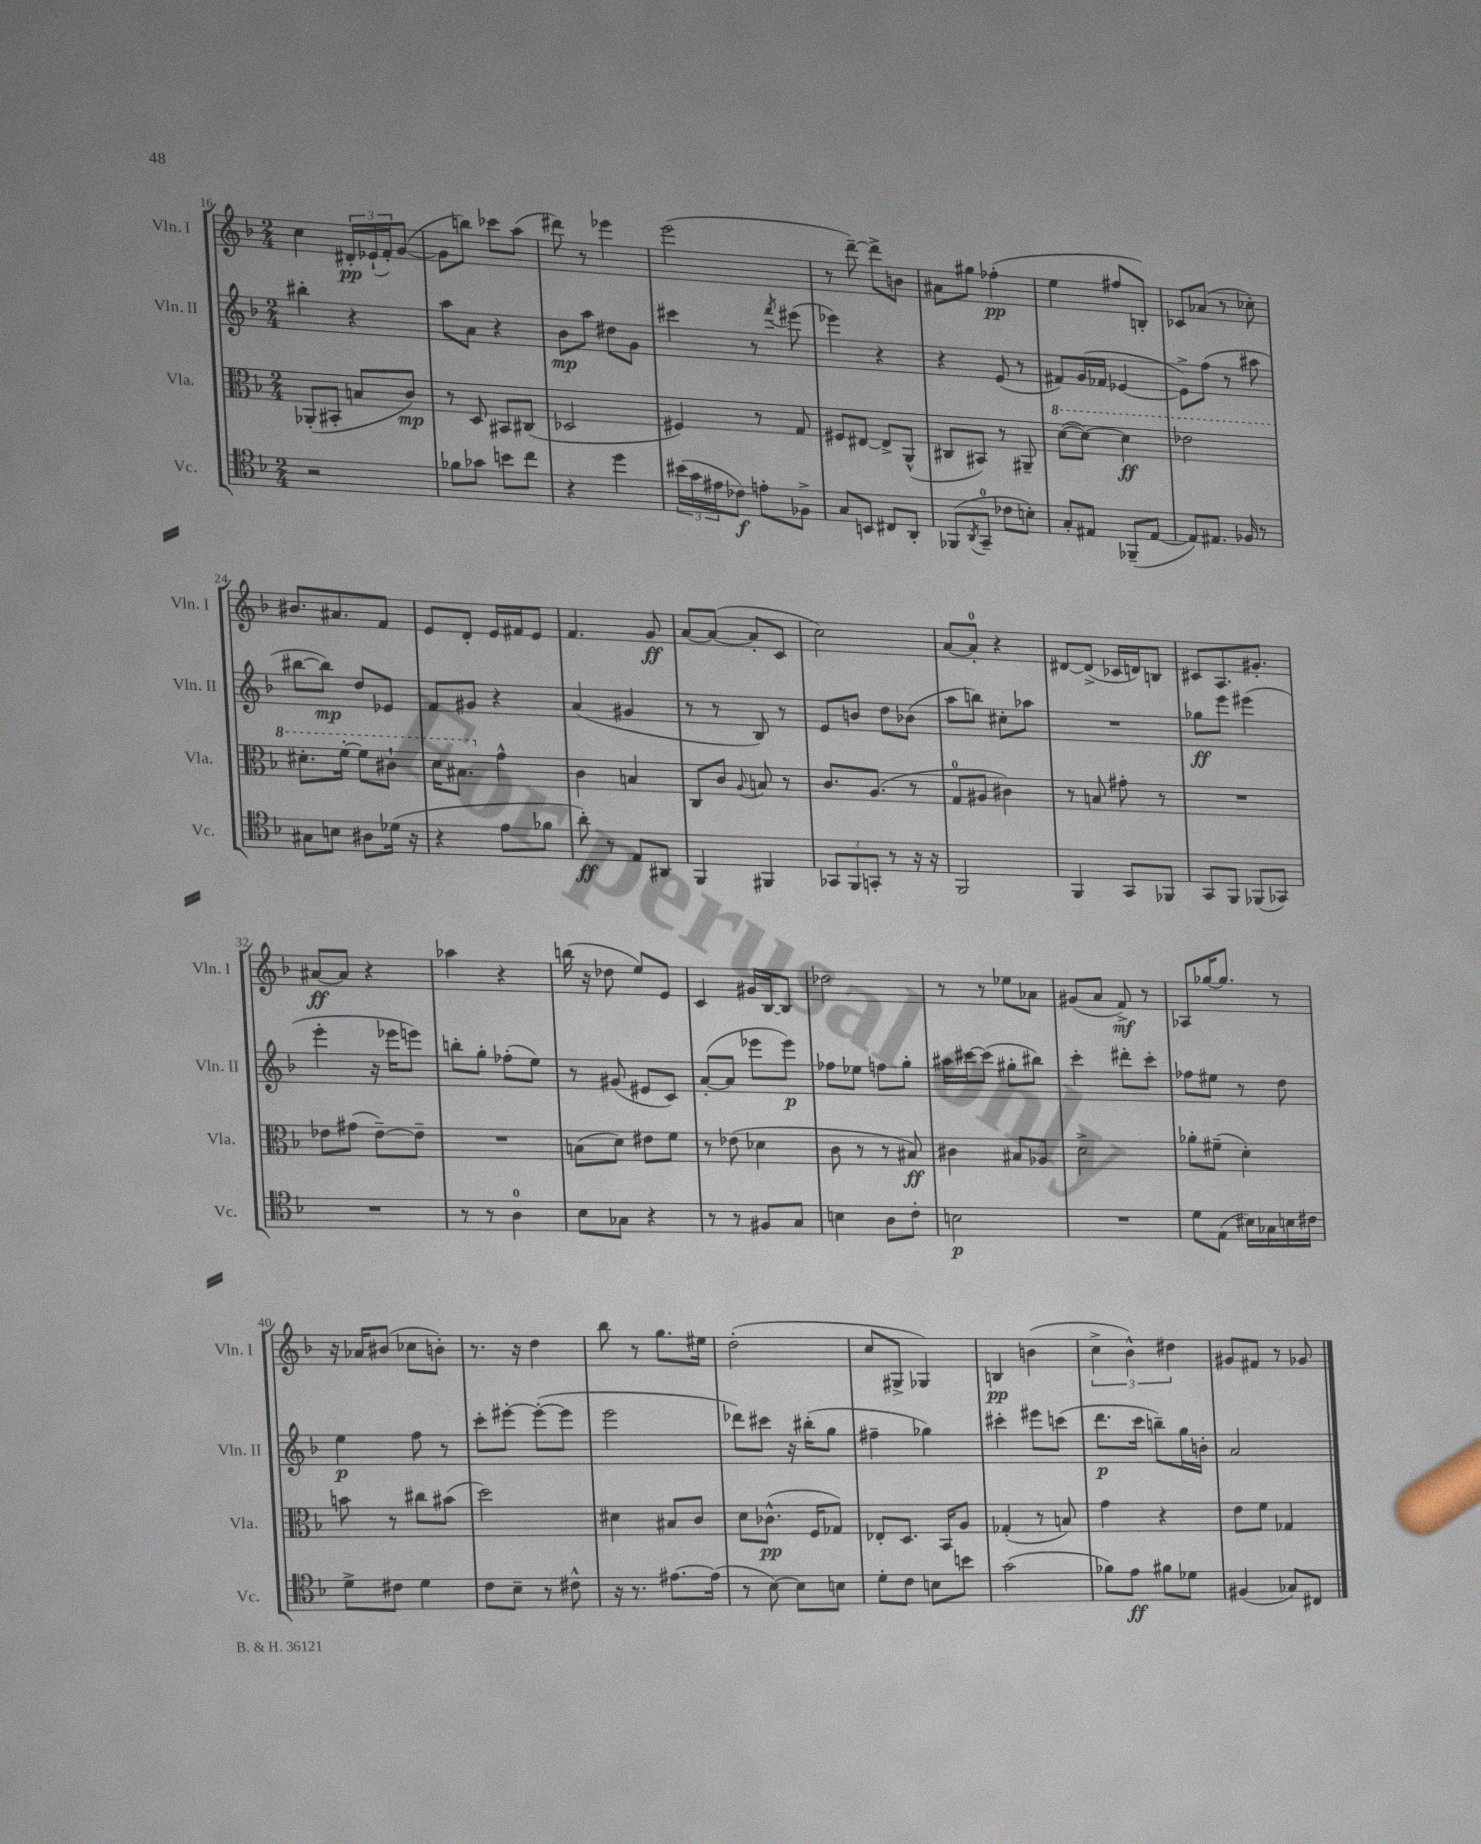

**kern	**kern	**kern	**kern
*staff4	*staff3	*staff2	*staff1
*clefC4	*clefC3	*clefG2	*clefG2
*k[b-]	*k[b-]	*k[b-]	*k[b-]
*M2/4	*M2/4	*M2/4	*M2/4
2r	(8AA-'	4bb#'	4cc
.	8BB#'	.	.
.	8B	4r	24d#'
.	.	.	(24e-`
.	.	.	24f')
.	8c)	.	([8g
=	=	=	=
8f-	8r	8aa	8g]
8g-	8D	8a	8bb)
8b	8BB#	4r	8ccc-
8cc	(8C#	.	(8aa
=	=	=	=
4r	2D-	8b-	8ddd#)
.	.	8aa	8r
4dd	.	8dd#	4eee-
.	.	8g	.
=	=	=	=
(24b#	4F#)	4ccc#	(2eee
24g	.	.	.
24e#	.	.	.
8c-)	.	.	.
8e'	8r	8r	.
.	.	8qfff	.
8F-^	8G	(8eee#	.
=	=	=	=
8G	8F#	4eee-)	8r
8BB	[8E#	.	[8ddd~)
8C#	8E#^]	4r	8ddd^]
8AA'	(8AA^^	.	8b
=	=	=	=
(8FF-	8C#	4r	8a#
8qAA	.	.	.
8GG~	8BB#)	.	8gg#
8c-	8r	(8e	(4ff-'
8B')	8AA#~	8r	.
=	=	=	=
8G'	([8dd	8f#)	4ee
8E#	8dd_)	(16g	.
.	.	16f-	.
(8FF-~	4dd]	[4e-	8ff#
[8E#	.	.	8B')
=	=	=	=
8E#])	2ee-	8e-^])	8c-
8.E#	.	(8ff	(8a-
.	.	8r	8r
16F-	.	.	.
8r	.	8aa#	8cc-')
=	=	=	=
8G#	8.dd#'	[8bb#	8.b#
8B	.	8bb#])	.
.	[16ff'	.	8.a#
8A#	8ff]	8dd	.
(16d-	8cc#`	8e-	8f
16r	.	.	.
=	=	=	=
4r	16dd	8f	8e
.	8.b#	.	.
.	.	8g#	8d'
8e	4g^^	4r	16e
.	.	.	16f#
8f-	.	.	8e
=	=	=	=
8a')	4c	(4a	4.f
8r	.	.	.
8E	4B	4g#	.
8AA#	.	.	8g
=	=	=	=
4FF	8C	8r	[8a
.	8c	8r	(8a_
.	8qqA	.	.
4FF#	8B	8B-)	8a']
.	8r	8r	8c
=	=	=	=
12GG-	8.c	8e	2cc)
12FF	.	.	.
.	.	8b	.
12GG'	.	.	.
.	(8.A	.	.
8r	.	8dd	.
16r	8r	(8b-	.
16r	.	.	.
=	=	=	=
2FF	8G	8aa	[8a
.	8A#	8bb)	8a']
.	4c#)	8cc#'	4r
.	.	8aa-	.
=	=	=	=
4FF	8r	2r	[8d#
.	8B	.	(8d#^]
8GG	8g#'	.	16c-
.	.	.	16d)
8FF-	8r	.	8B
=	=	=	=
8GG	2r	8gg-	8c#
8FF	.	8eee	8.A
(8FF-	.	(4eee#	.
.	.	.	8.g#'
8GG-)	.	.	.
=	=	=	=
2r	8e-	4eee'	[8a#
.	(8g#	.	8a#]
.	[8e-~)	16r	4r
.	.	16eee-	.
.	8e-~]	8eee)	.
=	=	=	=
8r	2r	8bb'	4aa-
8r	.	8gg'	.
4A	.	(8ff-'	4r
.	.	8ee)	.
=	=	=	=
8B-	(8B	8r	(16bb
.	.	.	16r
8G-	8d)	(8g#	8dd-
4r	8e#	8e#	8ee)
.	8f	8c)	8e
=	=	=	=
8r	8r	([8a'	4c
8r	(8e-	8a]	.
8F#	4d-	8eee-	16g#
.	.	.	[16B-
8G	.	8eee-)	8B-]
=	=	=	=
4B	8c	8ff-	2dd-
.	8r	8ee-	.
8A	8r	8ff	.
8c'	8B#)	8gg'	.
=	=	=	=
2B	4c#	16aa#	8r
.	.	[16ccc#	.
.	.	(8ccc#]	8r
.	8B#	8gg#'	8ee-
.	8A-	8bb#)	8a-
=	=	=	=
2r	2d^	4ccc'	(8g#
.	.	.	8a
.	.	8ddd#'	8f^)
.	.	8ccc'	8r
=	=	=	=
8d	8a-'	8ff-	8A-
(8E	(8f#~	8ee#	[16gg-
.	.	.	8.gg-]
16B#)	4d')	8r	.
16G-	.	.	.
16B	.	8dd	8r
16c#	.	.	.
=	=	=	=
8d^	8b	4ee	16r
.	.	.	16a-
8c#	8r	.	(8b#
4d	8cc#	8ff	8cc-
.	(8b#	8r	8b')
=	=	=	=
8c	2dd)	8ccc'	8.r
8B-~	.	[8eee#'	.
.	.	.	16r
8r	.	(8eee#'_	4dd
8c#^^	.	8eee#]	.
=	=	=	=
16r	4d#	2eee	8bb-
8.r	.	.	.
.	.	.	8r
[8.e#	8B#	.	8.gg
.	8c	.	.
(16e#]	.	.	16ee#
=	=	=	=
8r	8d	8ddd-)	(2dd'
[8B-)	(8.c-^^	8ccc#	.
8B-]	.	16r	.
.	16F	(16bb#'	.
8B	8G-)	8gg	.
=	=	=	=
8d'	8E-'	4ff#~	8cc
8c	8.D	.	8G#^
8B	.	4gg-)	4G-)
.	16BB-	.	.
8b	8A	.	.
=	=	=	=
(2g	(4G-'	4ccc#'	4B
.	8r	8eee#	(4b
.	8B)	(8ccc	.
=	=	=	=
8f-)	4g	8.ddd	6cc^
8e	.	.	.
.	.	.	6b-^^)
.	.	16ccc	.
8f#	4r	8bb~)	.
.	.	.	6dd#
8d-	.	16gg	.
.	.	16b'	.
=	=	=	=
(4F#	8e	2a	8g#
.	8f	.	8f#
8G-)	4G-	.	8r
8C#	.	.	8g-
==	==	==	==
*-	*-	*-	*-
